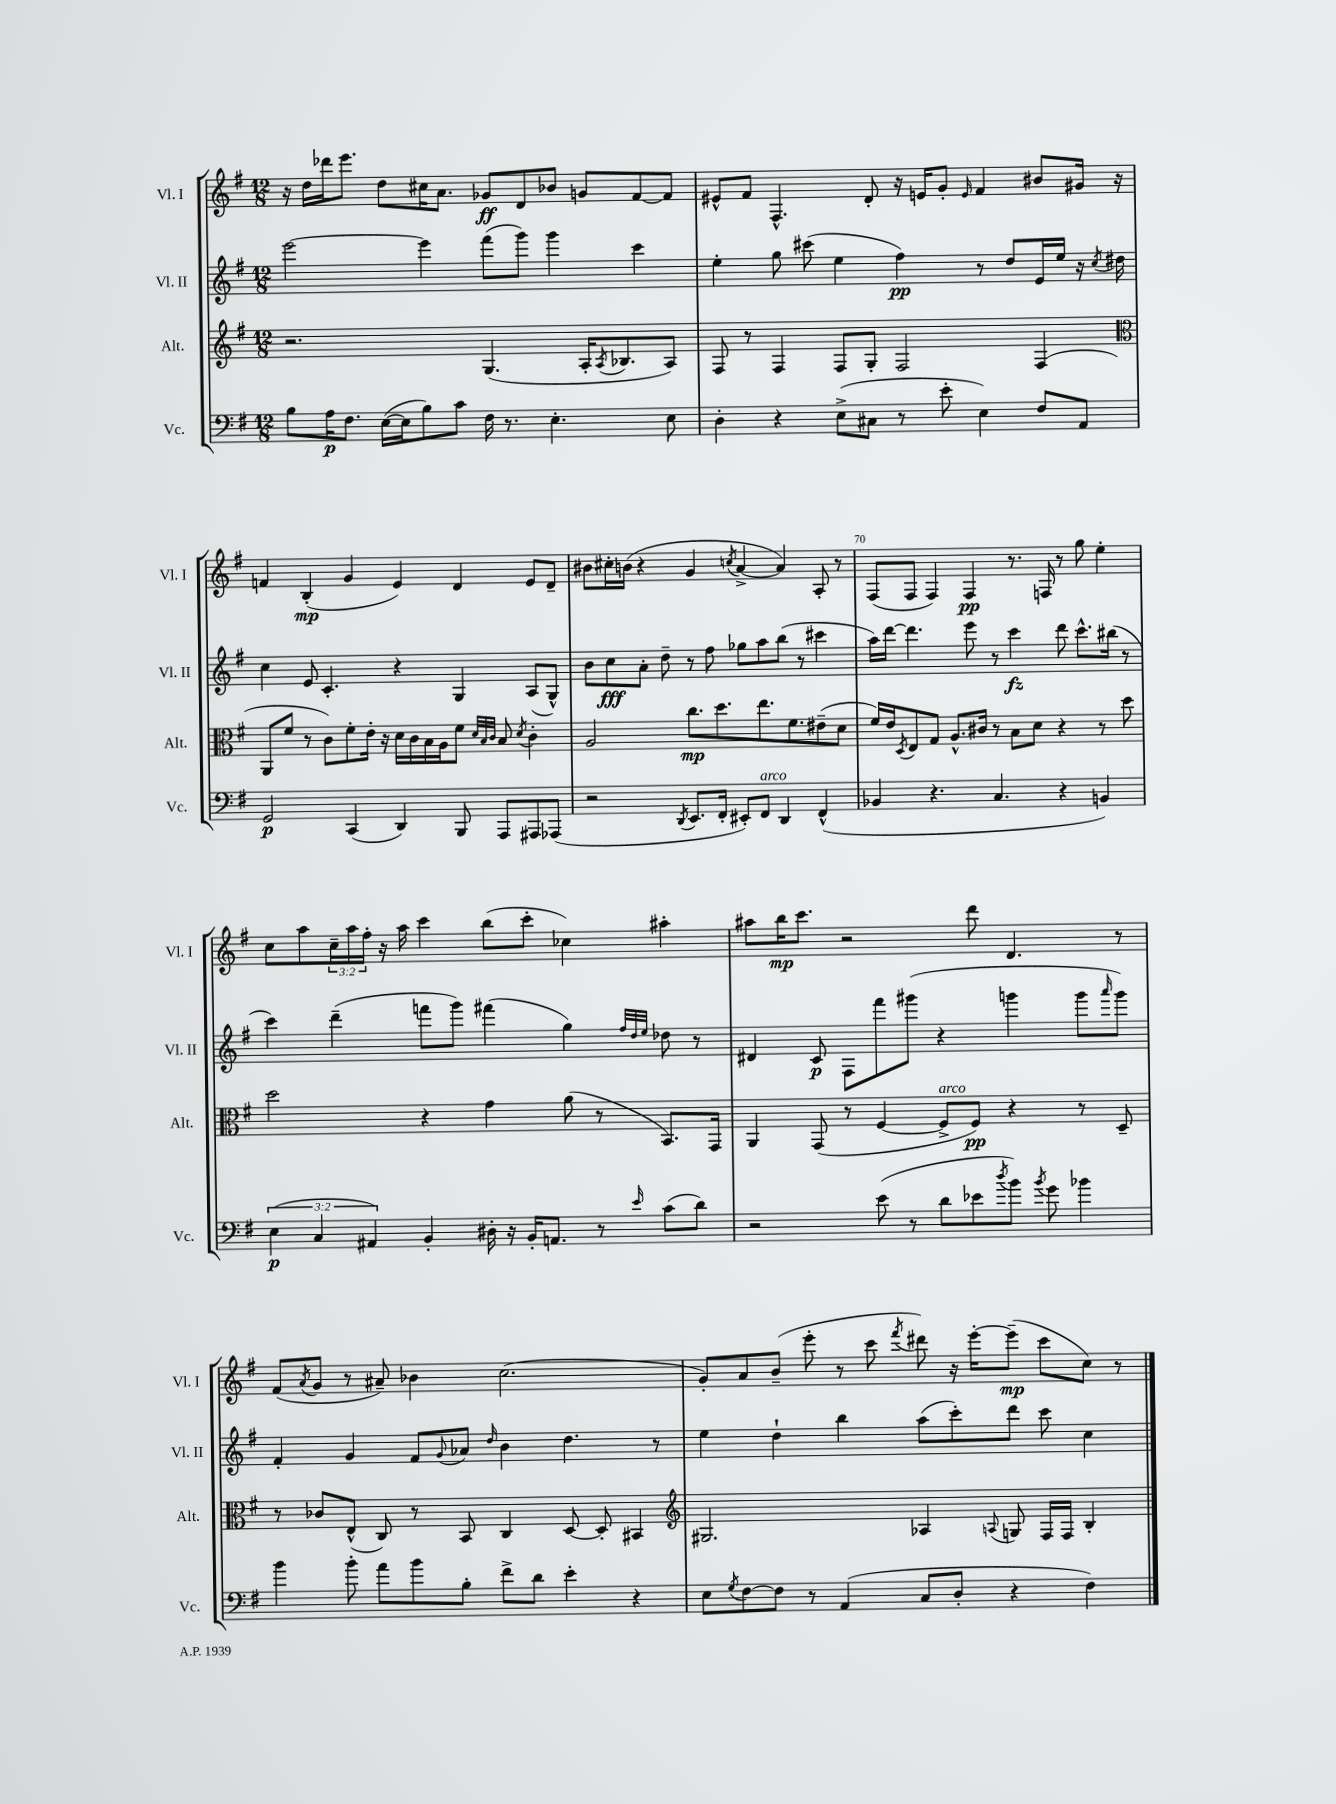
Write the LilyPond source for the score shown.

<<
\new StaffGroup <<
\new Staff = "s0" \with { instrumentName = "Vl. I" shortInstrumentName = "Vl. I" } {
    \clef treble \key g \major \numericTimeSignature \time 12/8 \override Staff.TupletNumber.text = #tuplet-number::calc-fraction-text
    r16 d''16 des'''16 e'''8. d''8 cis''16 a'8. ges'8\ff d'8 bes'8 g'8 fis'8~ fis'8 |
    eis'8-^ fis'8 fis4.-^ d'8-. r16 e'16 g'8-. \grace { e'16 } fis'4 bis'8 gis'16 r16 |
    f'4 b4-.\mp( g'4 e'4) d'4 e'8 d'8-- |
    bis'8 cis''16-. b'16( r4 g'4 \acciaccatura { c''8 } a'4~-> a'4) a8-. r8 |
    fis8( fis8 fis4) fis4\pp r8. f16 r8 g''8 e''4-. |
    c''8 a''8 \tuplet 3/2 { c''16-- a''16 fis''16-. } r16 a''16 c'''4 b''8( c'''8-. ces''4) ais''4-. |
    ais''8 b''16\mp c'''8. r2 d'''8 d'4. r8 |
    fis'8( \acciaccatura { a'8 } g'8 r8 ais'8--) bes'4 c''2.( |
    g'8-.) a'8 b'8--( e'''8-. r8 c'''8 \acciaccatura { fis'''8 } dis'''8) r16 e'''16~-. e'''8--\mp( c'''8 c''8) r8 \bar "|." |
}
\new Staff = "s1" \with { instrumentName = "Vl. II" shortInstrumentName = "Vl. II" } {
    \clef treble \key g \major \numericTimeSignature \time 12/8
    e'''2~ e'''4 fis'''8( g'''8) g'''4 c'''4 |
    e''4-. g''8 cis'''8( e''4 fis''4\pp) r8 d''8 e'16 e''16 r16 \acciaccatura { c''8 } dis''16 |
    c''4 e'8 c'4.-. r4 g4 a8( g8-^) |
    b'8 c''8\fff a'8-. d''8-- r8 fis''8 ges''8 a''8 b''8( r8 cis'''4 |
    a''16) d'''16~ d'''4. e'''8 r8 c'''4\fz d'''8 c'''8.-^ bis''16( r8 |
    c'''4) d'''4--( f'''8 g'''8) fis'''4( g''4) \grace { fis''32 d''32 e''32 } des''8 r8 |
    dis'4 c'8\p fis8 fis'''8 gis'''8( r4 g'''4 g'''8 \grace { a'''16 } g'''8) |
    fis'4-. g'4 fis'8 \appoggiatura { g'8 } aes'8 \grace { d''16 } b'4 d''4. r8 |
    e''4 d''4-! b''4 a''8( c'''8-.) d'''8 c'''8 c''4 \bar "|." |
}
\new Staff = "s2" \with { instrumentName = "Alt." shortInstrumentName = "Alt." } {
    \clef treble \key g \major \numericTimeSignature \time 12/8
    r2. g4.( a16-. \acciaccatura { a8 } bes8. a8) |
    fis8 r8 fis4 fis8 g8-. fis2 fis4( |
    \clef alto a,8 fis'8 r8 c'8) fis'8-. e'16-. r16 d'16 c'16 b16 a16 fis'8 \grace { d'32 b32 c'32 } b8 \acciaccatura { d'8 } c'4-. |
    a2 c''8.\mp d''8. e''8. fis'8. eis'8--( d'8 |
    fis'16) e'16 \acciaccatura { d8 } e8 g8 a8.-^ cis'16 r8 b8 d'8 r4 r8 d''8 |
    d''2 r4 g'4 a'8( r8 b,8.) g,16 |
    a,4 g,8( r8 fis4~ fis8->^\markup { \italic "arco" } fis8\pp) r4 r8 d8-- |
    r8 ces'8 e8-^( c8) r8 b,8 c4 d8~ d8-. bis,4 |
    \clef treble gis2. aes4 \appoggiatura { a8 } g8 fis16 fis16 b4-. \bar "|." |
}
\new Staff = "s3" \with { instrumentName = "Vc." shortInstrumentName = "Vc." } {
    \clef bass \key g \major \numericTimeSignature \time 12/8 \override Staff.TupletNumber.text = #tuplet-number::calc-fraction-text
    b8 a16\p fis8. e16~( e16 b8) c'8 fis16 r8. e4.-. e8 |
    d4-. r4 e8->( cis8 r8 e'8-. e4) fis8 a,8 |
    g,2\p c,4( d,4) b,,8 a,,8 ais,,8 aes,,8( |
    r2 \acciaccatura { d,8 } e,8. fis,16-. eis,8-.) fis,8^\markup { \italic "arco" } d,4 fis,4-^( |
    bes,4 r4. c4. r4 b,4) |
    \tuplet 3/2 { e4\p( c4 ais,4) } b,4-. dis16-. r16 b,16-. a,8. r8 \grace { e'16 } c'8( d'8) |
    r2 e'8( r8 d'8 ees'8 \acciaccatura { d''8 } b'8) \acciaccatura { b'8 } g'8 bes'4 |
    b'4 b'8-. a'8 b'8 b8-. fis'8-> d'8 e'4-. r4 |
    e8 \acciaccatura { g8 } fis8~ fis8 r8 a,4( c8 d8-. r4 fis4) \bar "|." |
}
>>
>>
\layout { \context { \Score currentBarNumber = #66 \override BarNumber.break-visibility = ##(#f #t #t) barNumberVisibility = #(every-nth-bar-number-visible 5) } }
